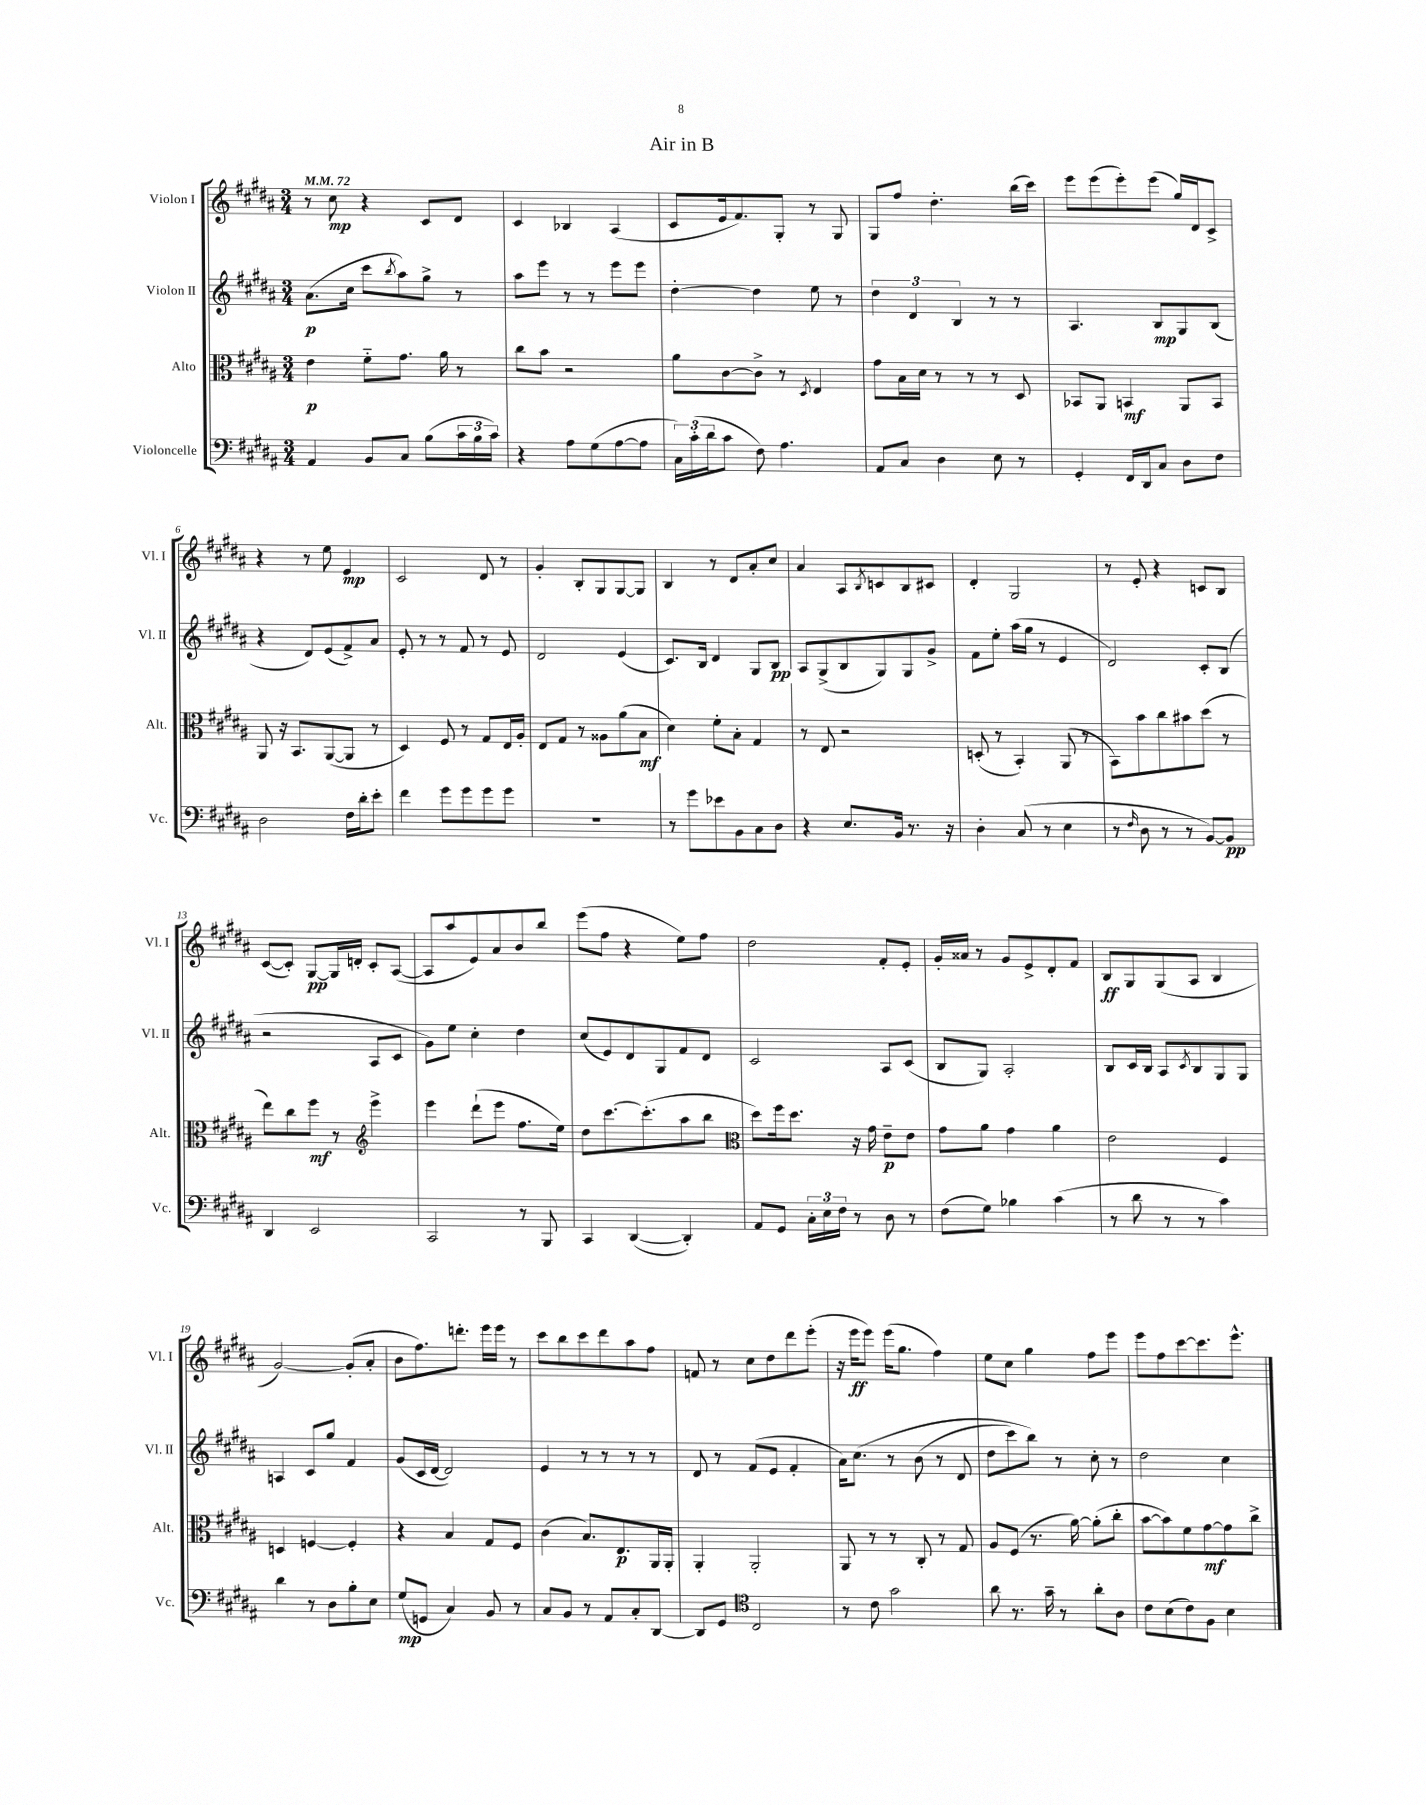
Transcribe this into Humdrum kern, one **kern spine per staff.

**kern	**kern	**kern	**kern
*staff4	*staff3	*staff2	*staff1
*clefF4	*clefC3	*clefG2	*clefG2
*k[f#c#g#d#a#]	*k[f#c#g#d#a#]	*k[f#c#g#d#a#]	*k[f#c#g#d#a#]
*M3/4	*M3/4	*M3/4	*M3/4
*MM72	*MM72	*MM72	*MM72
4AA#/	4e\	(8.a#\L	8r
.	.	.	8cc#\
.	.	16cc#\Jk	.
8BB/L	8f#'~\L	8ccc#\L	4r
.	.	8qbb/	.
8C#/J	8.g#\J	8aa#\)	.
(8B\L	.	8gg#^\J	8c#/L
.	16a#\	.	.
24c#\L	8r	8r	8d#/J
24B\	.	.	.
24c#\JJ)	.	.	.
=	=	=	=
4r	8cc#\L	8aa#\L	4c#/
.	8b\J	8eee\J	.
8A#\L	2r	8r	4B-/
(8G#\	.	8r	.
[8A#\	.	8eee\L	(4A#/
8A#\]J	.	8eee\J	.
=	=	=	=
24C#\LL)	8a#\L	[4dd#'\	8c#/L
(24c#'\	.	.	.
24d#\J	.	.	.
8c#\J	[8c#\	.	16e/k
.	.	.	8.f#/)
8F#\)	8c#^\]J	4dd#\]	.
4.A#\	8r	.	8G#'/J
.	8qD#/	.	.
.	4E/	8ee\	8r
.	.	8r	8G#/
=	=	=	=
8AA#/L	8g#\L	6dd#\	8G#/L
8C#/J	16B\L	.	8ff#/J
.	.	6d#/	.
.	16d#\JJ	.	.
4D#\	8r	.	4.dd#'\
.	.	6B/	.
.	8r	.	.
8E\	8r	8r	.
8r	8D#/	8r	(16bb\LL
.	.	.	16ccc#\JJ)
=	=	=	=
4GG#'/	8BB-/L	4.A#/	8eee\L
.	8AA#/J	.	(8eee\
16FF#/LL	4BB/	.	8eee'\)
16DD#/J	.	.	.
8C#/J	.	8B/L	(8eee\J
8D#\L	8AA#/L	8G#/	16gg#/LL)
.	.	.	16d#/J
8F#\J	8BB/J	(8B/J	8c#^/J
=	=	=	=
2D#\	8AA#/	4r	4r
.	16r	.	.
.	8.BB/L	.	.
.	.	8d#/L)	8r
.	([8AA#/	(8e/	8ee\
16F#\LL	8AA#/]J	8f#^/)	4e/
16d#'\J	.	.	.
8e'\J	8r	8a#/J	.
=	=	=	=
4f#\	4D#/)	8e'/	2c#/
.	.	8r	.
8g#\L	8F#/	8r	.
8g#\	8r	8f#/	.
8g#\	8G#/L	8r	8d#/
8g#\J	16E/L	8e/	8r
.	16A#'/JJ	.	.
=	=	=	=
2.r	8E/L	2d#/	4g#'/
.	8G#/J	.	.
.	8r	.	8B'/L
.	8A##\L	.	8G#/
.	(8a#\	(4e/	[8G#/
.	8B\J	.	8G#/]J
=	=	=	=
8r	4d#\)	8.c#/L)	4B/
8g#\L	.	.	.
.	.	16B/Jk	.
8e-\	8f#'\L	4d#/	8r
8BB\	8B'\J	.	8d#/L
8C#\	4G#/	8G#/L	8a#'/
8D#\J	.	8B/J	8cc#/J
=	=	=	=
4r	8r	8A#/L	4a#/
.	8E/	(8G#^/	.
8.E/L	2r	8B/	8A#/L
.	.	.	8qB/
.	.	8G#/)	8c/
16BB/Jk	.	.	.
8.r	.	8G#/	8B/
.	.	8g#^/J	8c#/J
16r	.	.	.
=	=	=	=
4D#'\	(8D'/	8f#\L	4d#'/
.	8r	8ee'\J	.
(8C#/	4BB'/)	(16aa#\LL	2G#/
.	.	16gg#\JJ	.
8r	.	8r	.
4E\	(8AA#/	4e/	.
.	8r	.	.
=	=	=	=
8r	8BB\L)	2d#/)	8r
16qqF#/	.	.	.
8D#\	8b\	.	8e'/
8r	8cc#\	.	4r
8r	8b#\	.	.
[8BB/L)	(8dd#\J	8c#'/L	8c/L
8BB/]J	8r	(8B/J	8B/J
=	=	=	=
4DD#/	8ee\L)	2r	([8c#/L
.	8cc#\	.	8c#'/]J)
2EE/	8ff#\J	.	[8G#/L
.	8r	.	16G#/]L
.	.	.	16d'/JJ
*	*clefG2	*	*
.	4eee^\	8A#/L	8c#'/L
.	.	8c#/J	([8A#/J
=	=	=	=
2CC#/	4eee\	8g#\L)	8A#/]L
.	.	8ee\J	8aa#/
.	(8ddd#`\L	4cc#'\	8e/)
.	8eee\J	.	8a#/
8r	8.ff#\L	4dd#\	8b/
8BBB/	.	.	8bb/J
.	16ee\Jk)	.	.
=	=	=	=
4CC#/	8dd#\L	(8cc#/L	(8eee\L
.	[8.ccc#\	8e/)	8ff#\J
([4DD#/	.	8d#/	4r
.	(8.ccc#'\]	.	.
.	.	8G#/	.
4DD#'/])	8aa#\	8f#/	8ee\L)
.	8bb\J	8d#/J	8ff#\J
=	=	=	=
*	*clefC3	*	*
8AA#/L	8dd#\L)	2c#/	2dd#\
8GG#/J	16ff#\k	.	.
.	8.dd#\J	.	.
24C#'\LL	.	.	.
24E\	.	.	.
24F#\JJ	.	.	.
8r	16r	.	.
.	16g#\	.	.
8D#\	8e~\L	8A#/L	8f#'/L
8r	8e\J	(8c#/J	8e'/J
=	=	=	=
(8F#\L	8g#\L	8B/L	16g#'/LL
.	.	.	16a##/JJ
8G#\J)	8a#\J	8G#/J)	8r
4B-\	4g#\	2A#'/	8g#/L
.	.	.	8e^/
(4c#\	4a#\	.	8d#'/
.	.	.	8f#/J
=	=	=	=
8r	2e\	8B/L	8B/L
8d#\	.	16c#/L	8G#/
.	.	16B/JJ	.
8r	.	8A#/L	(8G#/
.	.	8qc#/	.
8r	.	8B/	8A#/J
4c#\)	4F#/	8G#/	4B/
.	.	8G#/J	.
=	=	=	=
4d#\	4D/	4A/	[2g#/)
8r	[4F/	8c#/L	.
8D#\L	.	8gg#/J	.
8B'\	4F'/]	4f#/	(8g#'/]L
8E\J	.	.	8a#'/J
=	=	=	=
(8G#/L	4r	(8g#/L	8b\L
8GG/J	.	16c#/L	8.ff#\)
.	.	[16d#/JJ	.
4C#/)	4B/	2d#/])	.
.	.	.	8.ddd'\J
8BB/	8G#/L	.	16eee\LL
.	.	.	16eee\JJ
8r	8F#/J	.	8r
=	=	=	=
8C#/L	(4c#\	4e/	8ccc#\L
8BB/J	.	.	8bb\
8r	8.B/L)	8r	8ccc#\
8AA#/L	.	8r	8ddd#\
.	8.E/	.	.
8C#'/	.	8r	8aa#\
[8DD#/J	16AA#/L	8r	8ff#\J
.	16AA#'/JJ	.	.
=	=	=	=
8DD#/]L	4AA#'/	8d#/	8f/
8GG#/J	.	8r	8r
*clefC4	*	*	*
2C#/	2AA#'/	(8f#/L	8cc#\L
.	.	8e/J	8dd#\
.	.	4f#'/	8ddd#\
.	.	.	(8eee'\J
=	=	=	=
8r	8AA#/	16a#\LK)	16r
.	.	&(8.cc#\J	16eee\LK
8c#\	8r	.	8eee\J)
2g#\	8r	8r	(16eee\LK
.	.	.	8.gg#\J
.	8C#'/	(8b\	.
.	8r	8r	4ff#\)
.	8G#/	8d#/	.
=	=	=	=
8a#\	8A#/L	8dd#\L	8ee\L
8.r	(8F#/J	8ccc#\)	8cc#\J
.	8.r	8bb\J&)	4gg#\
16g#~\	.	.	.
8r	.	8r	.
.	[16a#\)	.	.
8a#'\L	(8a#'\]L	8cc#'\	8ff#\L
8A#\J	8cc#'\J	8r	8eee\J
=	=	=	=
8c#\L	[8b\L	2dd#\	8eee\L
(8B\	8b\])	.	8ff#\
8c#\)	8f#\	.	[8ccc#\
8F#\J	[8g#\	.	8.ccc#\]
4B\	8g#\]	4cc#\	.
.	.	.	8.eee^^\J
.	8cc#^\J	.	.
==	==	==	==
*-	*-	*-	*-
